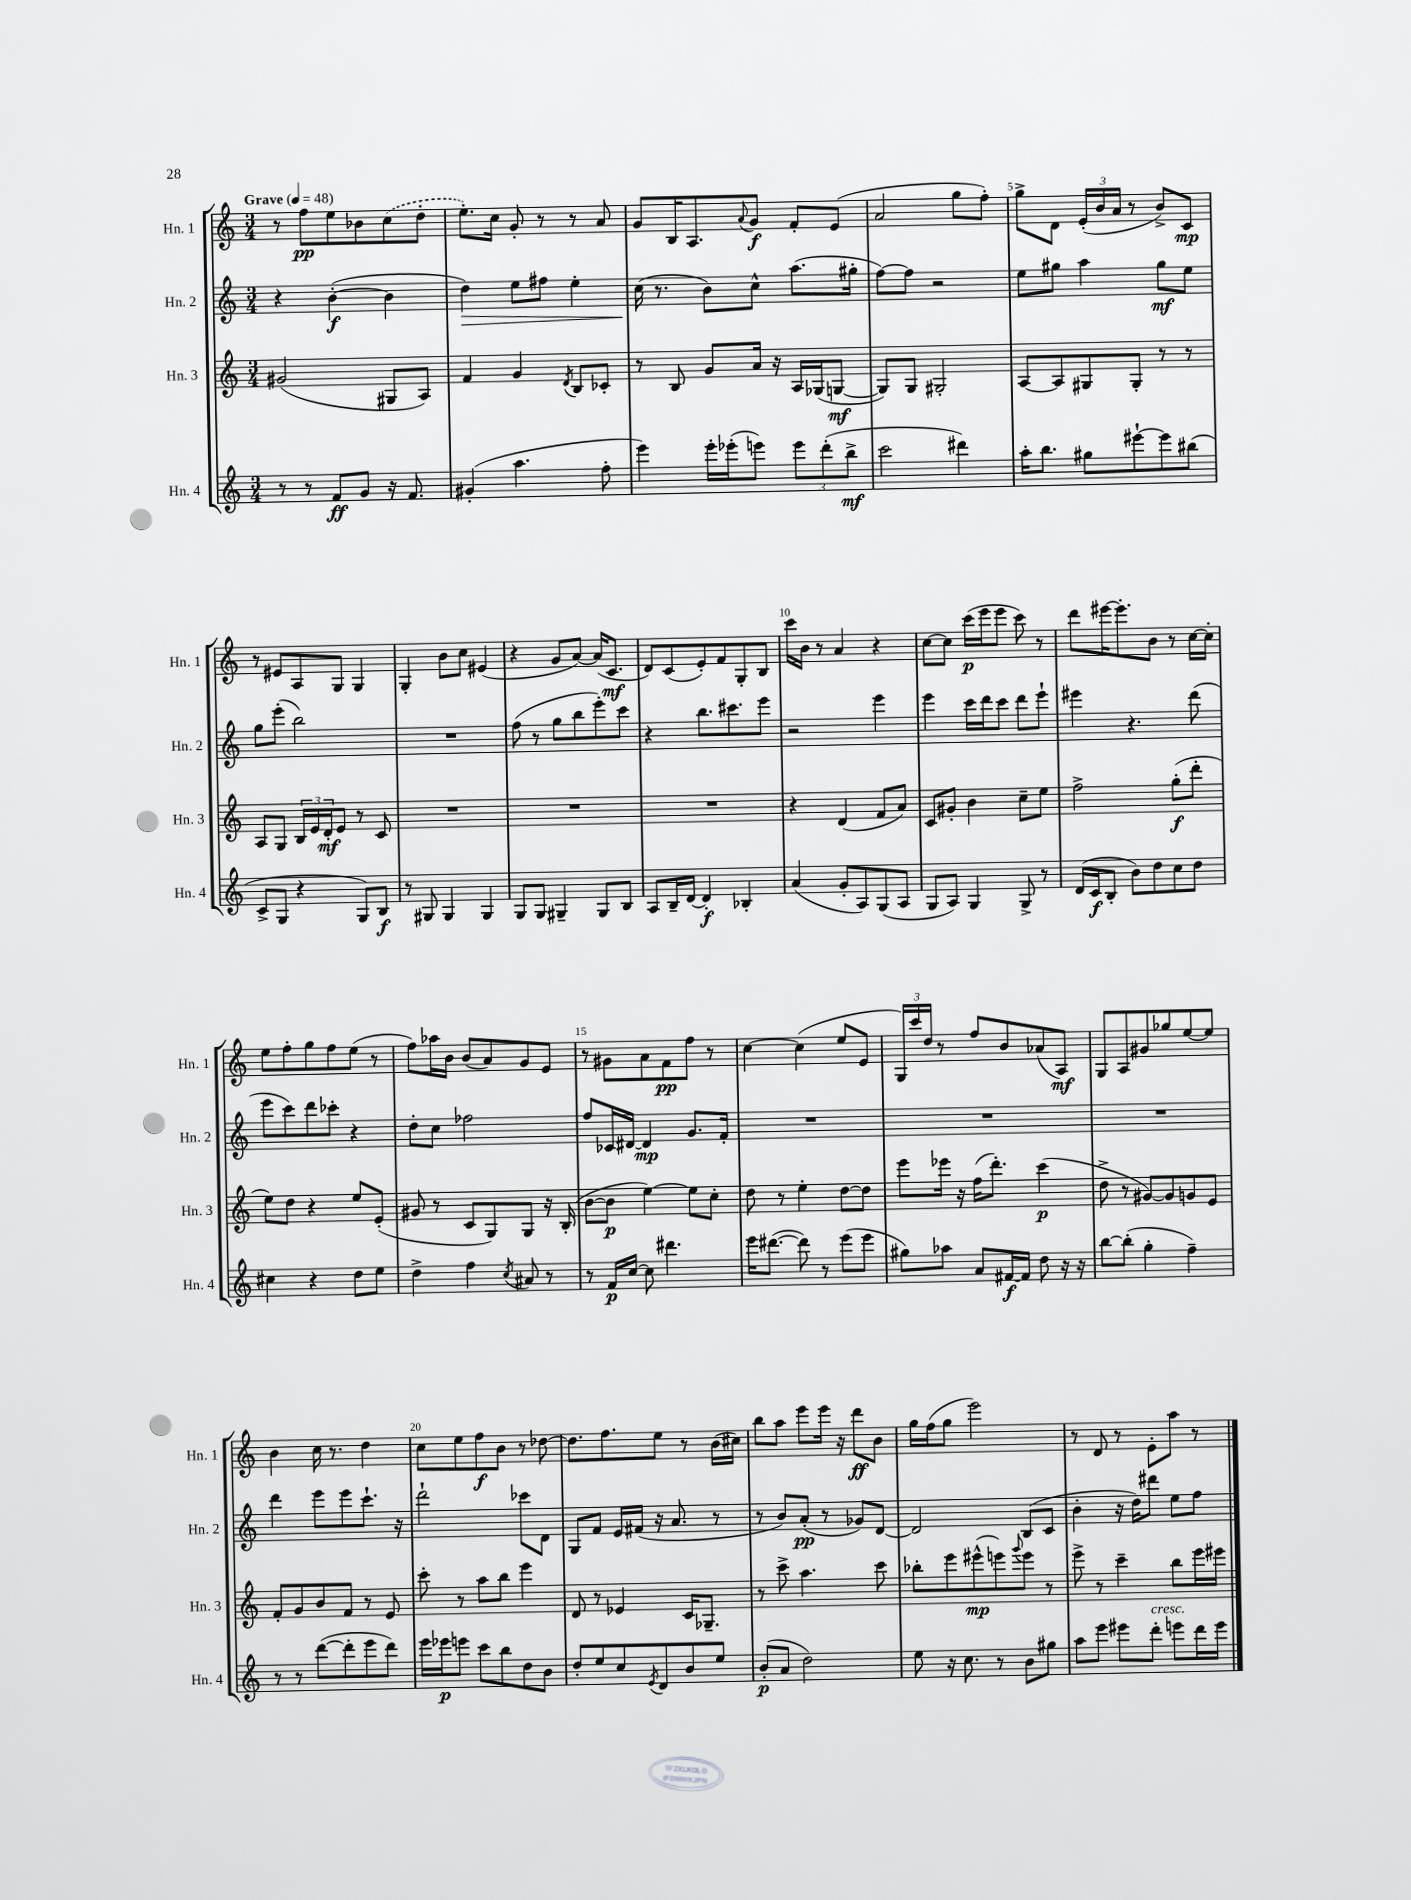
<<
\new StaffGroup <<
\new Staff = "s0" \with { instrumentName = "Hn. 1" shortInstrumentName = "Hn. 1" } {
    \clef treble \key c \major \numericTimeSignature \time 3/4 \tempo "Grave" 4 = 48
    r8 f''8\pp e''8 bes'8 \once \slurDashed c''8( d''8-. |
    e''8.-.) c''16 g'8-. r8 r8 a'8 |
    g'8 b16 a8. \appoggiatura { a'8 } g'8\f f'8-. e'8( |
    a'2 g''8 f''8-.) |
    g''8-> d'8 \tuplet 3/2 { e'16-.( b'16 a'16 } r8 b'8->) c'8\mp |
    r8 eis'8 a8 g8 g4 |
    g4-. b'8 c''8 eis'4( |
    r4 g'8 a'8~) a'16( c'8.\mf |
    d'8) c'8( e'8-.) f'8 g8-. b8 |
    c'''16 b'16 r8 a'4 r4 |
    c''8~ c''8 c'''16\p( e'''16 e'''8 c'''8) r8 |
    d'''8 eis'''16~ eis'''8.-. b'8 r8 c''16~ c''16-. |
    e''8 f''8-. g''8 f''8 e''8( r8 |
    f''8) aes''16 b'16 b'8( a'8) g'8 e'8 |
    r8 gis'8 a'8 f'8\pp f''8 r8 |
    c''4~ c''4( e''8 e'8 |
    \tuplet 3/2 { g16) c'''16 d''16 } r8 f''8 b'8 aes'8( a8\mf) |
    g8 a8 gis'8 ges''8 e''8~ e''8 |
    b'4 c''16 r8. d''4 |
    c''8 e''8 f''8\f b'8 r8 des''8~ |
    des''8. f''8. e''8 r8 b'16( cis''16) |
    b''8 a''8 e'''8 e'''16 r16 d'''8\ff b'8 |
    g''16 f''16( g''8 e'''2) |
    r8 d'8 r8 e'8-. a''8 r8 \bar "|." |
}
\new Staff = "s1" \with { instrumentName = "Hn. 2" shortInstrumentName = "Hn. 2" } {
    \clef treble \key c \major \numericTimeSignature \time 3/4
    r4 b'4~-.\f( b'4 |
    d''4\>) e''8 fis''8 e''4-. |
    c''16\!( r8. b'8) c''8-^ a''8.( gis''16-. |
    f''8~) f''8 r2 |
    e''8 gis''8 a''4 gis''8\mf e''8 |
    g''8 e'''8-.( b''2) |
    R2. |
    f''8( r8 g''8 b''8 e'''8-.) c'''8 |
    r4 b''8. cis'''8. e'''8 |
    r2 e'''4 |
    e'''4 c'''16 d'''16 c'''8 d'''8 e'''8-! |
    eis'''4 r4. d'''8( |
    e'''8 c'''8) d'''8 ces'''8-. r4 |
    d''8-. c''8 fes''2 |
    f''8 ces'16 dis'16~ dis'4\mp g'8. f'16-. |
    R2. |
    R2. |
    R2. |
    d'''4 e'''8 e'''8 c'''8.-! r16 |
    d'''2-! ces'''8 d'8 |
    g8 f'8 e'16 fis'16( r16 a'8. r8 |
    r8 b'8) a'8-.\pp( r8 ges'8) d'8~ |
    d'2 b8( c'8 |
    b'4-. r16 d''16) dis'''8 e''8 f''8 \bar "|." |
}
\new Staff = "s2" \with { instrumentName = "Hn. 3" shortInstrumentName = "Hn. 3" } {
    \clef treble \key c \major \numericTimeSignature \time 3/4
    gis'2( gis8 a8) |
    f'4 g'4 \acciaccatura { d'8 } b8 ces'8-. |
    r8 b8 g'8 a'16 r16 a16 ges16( g8~\mf |
    g8) g8 gis2-. |
    a8~ a8 gis8 gis8-. r8 r8 |
    a8 g8 \tuplet 3/2 { b16 e'16 d'16-.\mf } e'8 r8 c'8 |
    R2. |
    R2. |
    R2. |
    r4 d'4( f'8 a'8) |
    c'8 gis'8-. b'4 c''8-- e''8 |
    f''2-> g''8-.\f( d'''8-. |
    e''8) d''8 r4 e''8 e'8-.( |
    gis'8 r8 c'8 g8) g8 r16 b16-.( |
    b'8~ b'8\p e''4~) e''8 c''8-. |
    d''8 r8 e''4-. d''8~ d''8 |
    e'''8 ees'''16 r16 f''16( d'''8.-.) c'''4\p( |
    d''8-> r8 gis'8~) gis'8 g'8 e'8 |
    f'8-. g'8 b'8 f'8 r8 e'8 |
    c'''8-. r8 a''8 b''8 e'''4 |
    d'8 r8 ees'4 c'16 ges8.-- |
    r8 c'''8-> a''4. c'''8 |
    bes''8-. e'''8 eis'''8-^\mp( e'''8) \appoggiatura { g'''8 } e'''8 r8 |
    e'''8-> r8 c'''4-- b''8 e'''16 eis'''16 \bar "|." |
}
\new Staff = "s3" \with { instrumentName = "Hn. 4" shortInstrumentName = "Hn. 4" } {
    \clef treble \key c \major \numericTimeSignature \time 3/4
    r8 r8 f'8\ff g'8 r16 f'8. |
    gis'4-.( a''4. f''8-. |
    e'''4) e'''16-. ees'''16-.( e'''8) \tuplet 3/2 { e'''8 d'''8-.( b''8->\mf } |
    c'''2 dis'''4) |
    a''16-. b''8. gis''8 eis'''8~-! eis'''8 bis''8( |
    c'8-> g8 r4 g8) b8\f |
    r8 gis8 gis4 gis4 |
    g8 g8 gis4-- gis8 b8 |
    a8 b16-- d'16~ d'4-.\f bes4-. |
    a'4( g'8-. a8) g8( a8 |
    g8 a8) g4 g8-> r8 |
    d'16( c'16\f b8-. b'8) d''8 c''8 d''8 |
    cis''4 r4 d''8 e''8 |
    d''4-> f''4 \acciaccatura { c''8 } ais'8 r8 |
    r8 f'16\p c''16~ c''8 dis'''4. |
    e'''16 dis'''8.~( dis'''8) r8 e'''8( e'''8 |
    gis''8) aes''8 a'8 fis'16~\f fis'16 d''8 r16 r16 |
    b''8~ b''8-.( g''4-. f''4--) |
    r8 r8 d'''8~( d'''8-. e'''8 d'''8) |
    e'''16 ees'''16\p e'''8 c'''8 b''8 d''8 b'8 |
    d''8-. e''8 c''8 \acciaccatura { e'8 } d'8 b'8 e''8 |
    b'8-.\p( a'8 d''2) |
    e''8 r16 c''8. r8 b'8 gis''8 |
    a''8 e'''8 eis'''8 d'''8-.^\markup { \italic "cresc." } e'''8 d'''16 e'''16 \bar "|." |
}
>>
>>
\layout { \context { \Score \override BarNumber.break-visibility = ##(#f #t #t) barNumberVisibility = #(every-nth-bar-number-visible 5) } }
